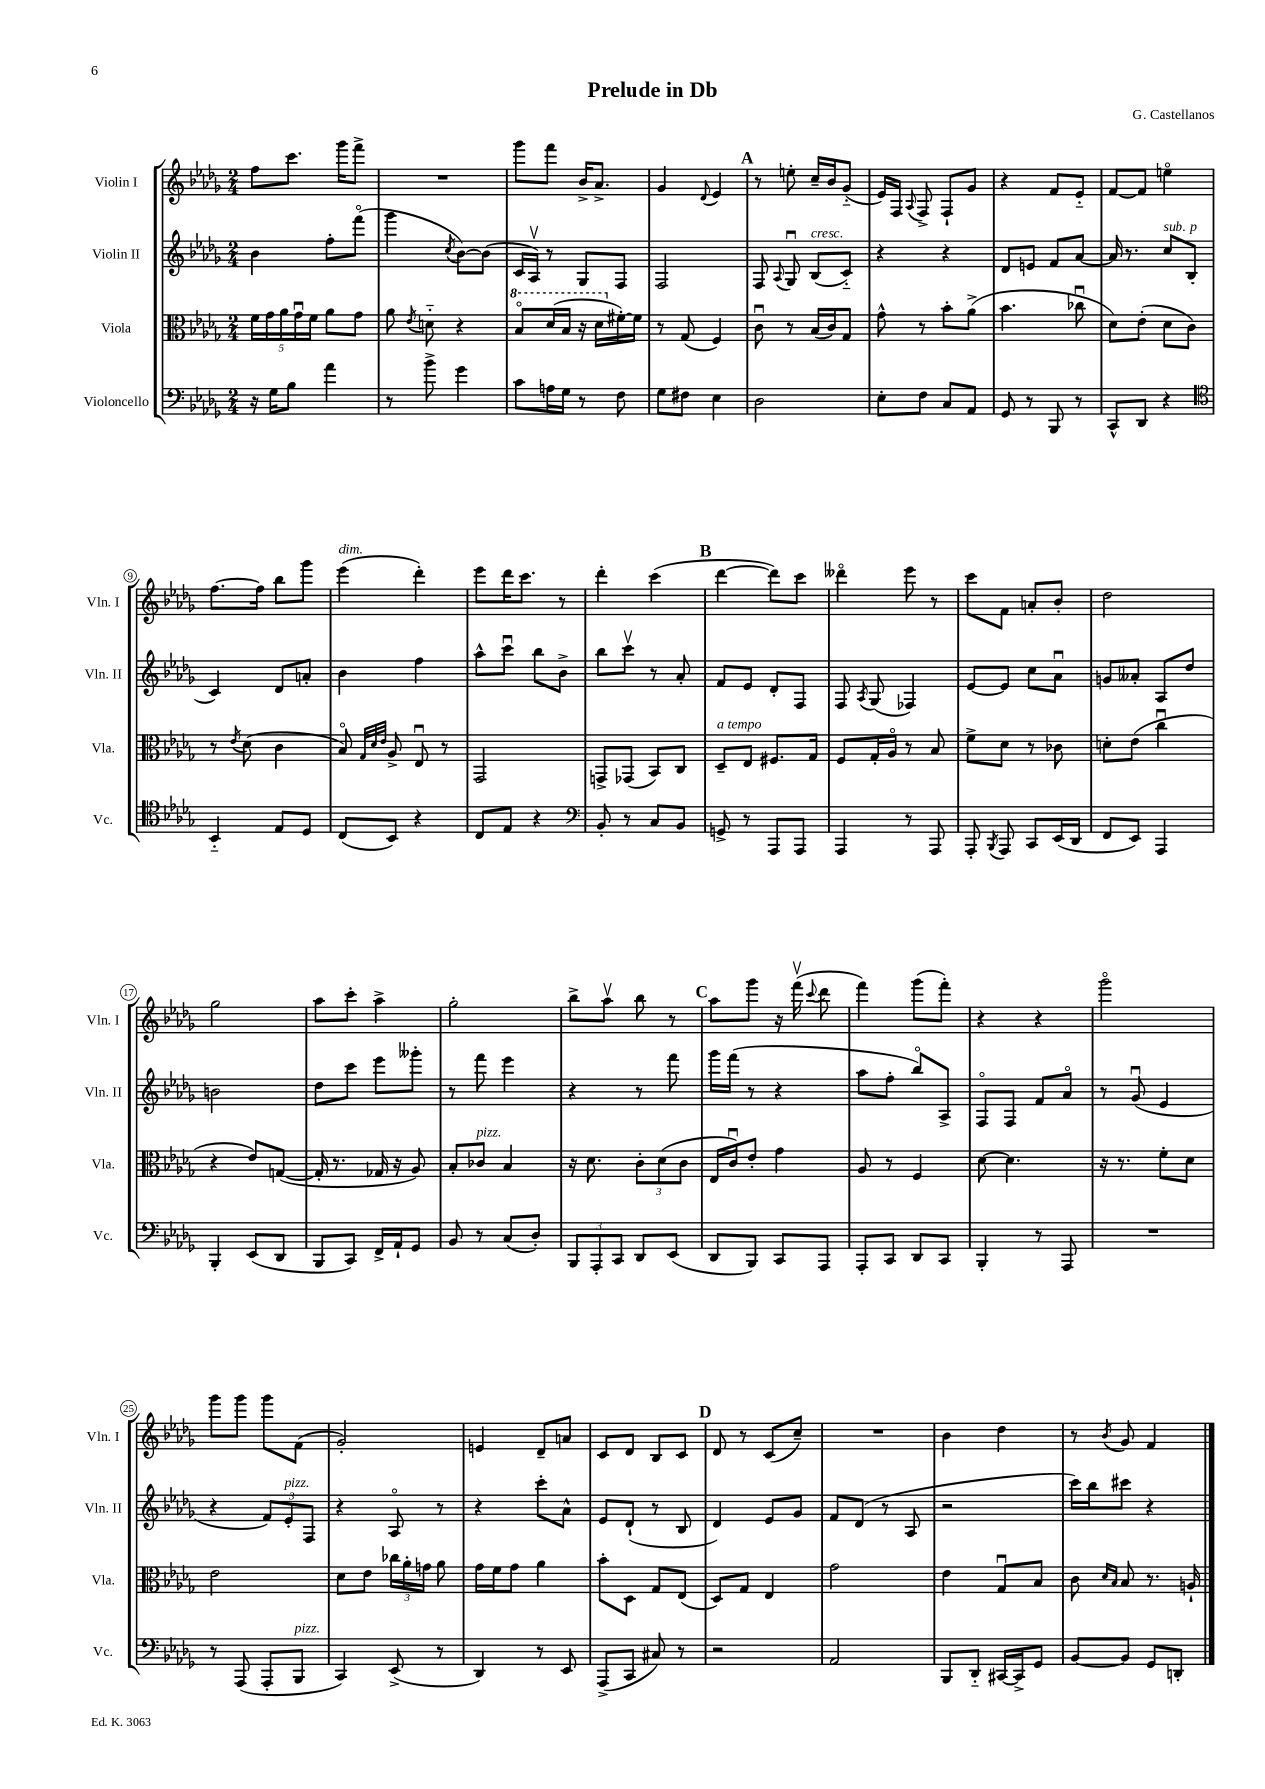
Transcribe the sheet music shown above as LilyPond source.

\header { title = "Prelude in Db" composer = "G. Castellanos" }
<<
\new StaffGroup <<
\new Staff = "s0" \with { instrumentName = "Violin I" shortInstrumentName = "Vln. I" } {
    \clef treble \key des \major \numericTimeSignature \time 2/4
    \autoBeamOff f''8[ c'''8.] ges'''16[ f'''8]-> |
    R2 |
    ges'''8[ f'''8] bes'16[-> aes'8.]-> |
    ges'4 \appoggiatura { des'8 } ees'4 |
    \mark \markup { \bold "A" } r8 e''8-. c''16[-- bes'16 ges'8]-_( |
    ees'16[) f16] \appoggiatura { aes8 } f8-> f8[-! ges'8] |
    r4 f'8[ ees'8]-_ |
    f'8[~ f'8] e''4\flageolet |
    f''8.[~ f''16] bes''8[ ges'''8] |
    ees'''4^\markup { \italic "dim." }( des'''4-.) |
    ees'''8[ des'''16 c'''8.] r8 |
    des'''4-. c'''4( |
    \mark \markup { \bold "B" } des'''4~ des'''8[) c'''8] |
    deses'''4\flageolet ees'''8 r8 |
    c'''8[ f'8] a'8[-. bes'8]-. |
    des''2 |
    ges''2 |
    aes''8[ c'''8]-. aes''4-> |
    ges''2-. |
    bes''8[-> aes''8]\upbow bes''8 r8 |
    \mark \markup { \bold "C" } aes''8[ ges'''8] r16 f'''16\upbow( \appoggiatura { c'''8 } des'''8 |
    f'''4) ges'''8[( f'''8]-.) |
    r4 r4 |
    ges'''2\flageolet |
    ges'''8[ ges'''8] ges'''8[ f'8]( |
    ges'2-.) |
    e'4 des'8[-- a'8] |
    c'8[ des'8] bes8[ c'8] |
    \mark \markup { \bold "D" } des'8 r8 c'8[( c''8]--) |
    R2 |
    bes'4 des''4 |
    r8 \acciaccatura { bes'8 } ges'8 f'4 \bar "|." |
}
\new Staff = "s1" \with { instrumentName = "Violin II" shortInstrumentName = "Vln. II" } {
    \clef treble \key des \major \numericTimeSignature \time 2/4
    \autoBeamOff bes'4 f''8[-. f'''8]\flageolet( |
    ges'''4 \acciaccatura { c''8 } bes'8[~) bes'8]( |
    c'16[ aes16]\upbow) r8 ges8[ f8] |
    f2 |
    \mark \markup { \bold "A" } f8 \appoggiatura { aes8 } ges8\downbow bes8[^\markup { \italic "cresc." }( c'8]-_) |
    r4 r4 |
    des'8[ e'8] f'8[ aes'8]~ |
    aes'16 r8. c''8[^\markup { \italic "sub. p" } bes8]( |
    c'4) des'8[ a'8]-. |
    bes'4 f''4 |
    aes''8[-^ c'''8]\downbow bes''8[ bes'8]-> |
    bes''8[ c'''8]\upbow r8 aes'8-. |
    \mark \markup { \bold "B" } f'8[ ees'8] des'8[-. f8] |
    f8 \acciaccatura { aes8 } ges8( fes4) |
    ees'8[~ ees'8] c''8[ aes'8]\downbow |
    g'8[ aeses'8]-. aes8[ des''8] |
    b'2 |
    des''8[ c'''8] ees'''8[ geses'''8]-. |
    r8 f'''8 ees'''4 |
    r4 r8 f'''8 |
    \mark \markup { \bold "C" } ges'''16[ f'''16]( r8 r4 |
    aes''8[ f''8]-. bes''8[\flageolet) aes8]-> |
    f8[\flageolet f8] f'8[ aes'8]\flageolet |
    r8 ges'8\downbow( ees'4 |
    r4 \tuplet 3/2 { f'8[) ees'8-.^\markup { \italic "pizz." } f8] } |
    r4 aes8\flageolet r8 |
    r4 c'''8[-. aes'8]-^ |
    ees'8[ des'8]-!( r8 bes8 |
    \mark \markup { \bold "D" } des'4) ees'8[ ges'8] |
    f'8[ des'8]( r8 aes8 |
    r2 |
    c'''16[) bes''16 cis'''8] r4 \bar "|." |
}
\new Staff = "s2" \with { instrumentName = "Viola" shortInstrumentName = "Vla." } {
    \clef alto \key des \major \numericTimeSignature \time 2/4
    \autoBeamOff \tuplet 5/4 { f'16[ ges'16 aes'16 ges'16\downbow f'16] } aes'8[ ges'8] |
    aes'8 \acciaccatura { ees'8 } d'8-_ r4 |
    \ottava #1 bes'8[\flageolet des''16( bes'16] r16 des''16[ \ottava #0 fis'16~-.) fis'16] |
    r8 ges8( f4) |
    \mark \markup { \bold "A" } c'8\downbow r8 bes16[( c'16) ges8] |
    ges'8-^ r8 bes'8[-. aes'8]->( |
    bes'4. ces''8\downbow |
    des'8[) ees'8]-.( des'8[ c'8]) |
    r8 \acciaccatura { ees'8 } des'8( c'4 |
    bes8\flageolet) \grace { ges32[ des'32 ees'32] } aes8-> ees8\downbow r8 |
    ges,2 |
    g,8[-> ges,8]( bes,8[) c8] |
    \mark \markup { \bold "B" } des8[--^\markup { \italic "a tempo" } ees8] fis8.[ ges16] |
    f8[ ges16-. aes16]\flageolet r8 bes8 |
    f'8[-> des'8] r8 ces'8 |
    d'8[-. ees'8]( c''4\downbow |
    r4 ees'8[) g8]~( |
    g16-. r8. ges16 r16 aes8) |
    bes8[-. ces'8]^\markup { \italic "pizz." } bes4 |
    r16 des'8. \tuplet 3/2 { c'8[-. des'8( c'8] } |
    \mark \markup { \bold "C" } ees16[ c'16\downbow) ees'8]-. ges'4 |
    aes8 r8 f4 |
    des'8~ des'4. |
    r16 r8. f'8[-. des'8] |
    ees'2 |
    des'8[ ees'8] \tuplet 3/2 { ces''16[ aes'16-. g'16] } aes'8 |
    ges'16[ f'16 ges'8] aes'4 |
    bes'8[-. des8] ges8[ ees8]( |
    \mark \markup { \bold "D" } des8[) ges8] ees4 |
    ges'2 |
    ees'4 ges8[\downbow bes8] |
    c'8 \grace { des'16[ bes16] } bes8 r8. a16-! \bar "|." |
}
\new Staff = "s3" \with { instrumentName = "Violoncello" shortInstrumentName = "Vc." } {
    \clef bass \key des \major \numericTimeSignature \time 2/4
    \autoBeamOff r16 ges16[ bes8] aes'4 |
    r8 bes'8-> ges'4 |
    c'8[ a16 ges16] r8 f8 |
    ges8[ fis8] ees4 |
    \mark \markup { \bold "A" } des2 |
    ees8[-. f8] c8[ aes,8] |
    ges,8 r8 bes,,8 r8 |
    c,8[-^ des,8] r4 |
    \clef tenor bes,4-_ ees8[ des8] |
    c8[( bes,8]) r4 |
    c8[ ees8] r4 |
    \clef bass bes,8-. r8 c8[ bes,8] |
    \mark \markup { \bold "B" } g,8-> r8 aes,,8[ aes,,8] |
    aes,,4 r8 aes,,8 |
    aes,,8-. \acciaccatura { bes,,8 } aes,,8 c,8[ ees,16( des,16] |
    f,8[ ees,8]) aes,,4 |
    bes,,4-. ees,8[( des,8] |
    bes,,8[ c,8]) f,16[-> aes,16-! ges,8] |
    bes,8 r8 c8[( des8]-.) |
    \tuplet 3/2 { bes,,8[ aes,,8-. c,8] } des,8[ ees,8]( |
    \mark \markup { \bold "C" } des,8[ bes,,8]) c,8[ aes,,8] |
    aes,,8[-. c,8] des,8[ c,8] |
    bes,,4-. r8 aes,,8 |
    R2 |
    r8 aes,,8( aes,,8[-. bes,,8]^\markup { \italic "pizz." } |
    c,4) ees,8->( r8 |
    des,4) r8 ees,8 |
    aes,,8[->( c,8] cis8) r8 |
    \mark \markup { \bold "D" } r2 |
    aes,2 |
    bes,,8[ des,8]-_ cis,16[~ cis,16-> ges,8] |
    bes,8[~ bes,8] ges,8[ d,8]-. \bar "|." |
}
>>
>>
\layout { \context { \Score \override BarNumber.stencil = #(make-stencil-circler 0.1 0.3 ly:text-interface::print) } }
